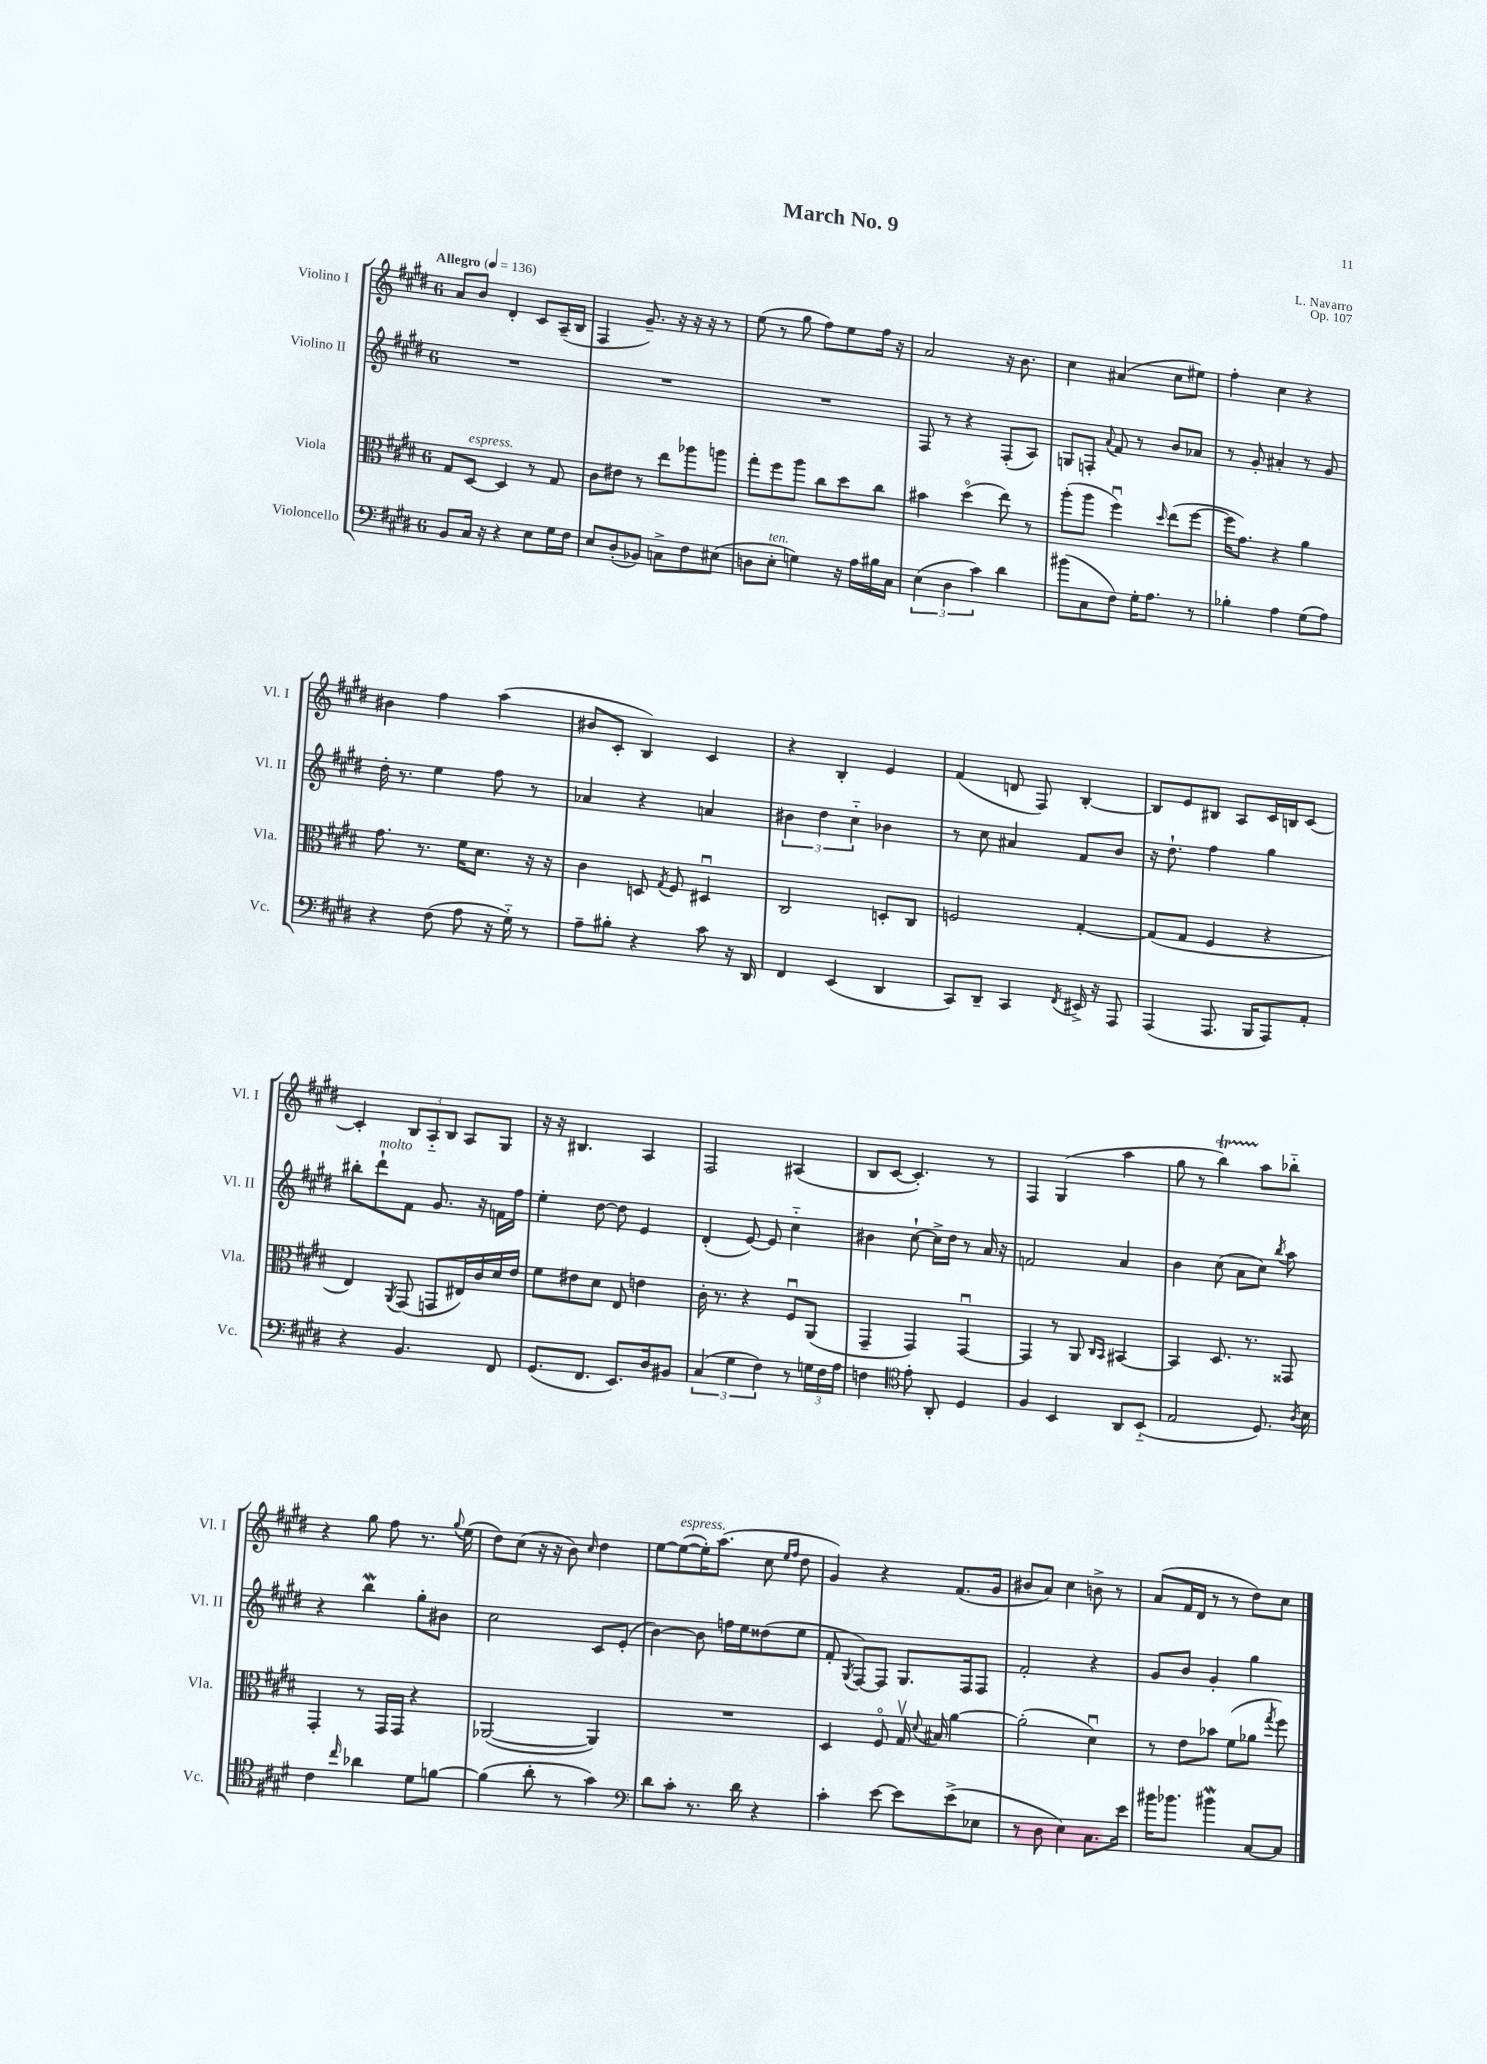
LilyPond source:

\header { title = "March No. 9" composer = "L. Navarro" opus = "Op. 107" }
<<
\new StaffGroup <<
\new Staff = "s0" \with { instrumentName = "Violino I" shortInstrumentName = "Vl. I" } {
    \clef treble \key e \major \once \override Staff.TimeSignature.style = #'single-digit \time 6/8 \tempo "Allegro" 4 = 136
    \autoBeamOff a'8[ b'8] dis'4-. cis'8[ a16--( b16] |
    fis4 gis'8.--) r16 r16 r16 r8 |
    e''8( r8 gis''8 fis''8[) e''8 fis''16] r16 |
    a'2 r16 b'8. |
    cis''4 ais'4( cis''8[ eis''8]) |
    fis''4-. cis''4 r4 |
    bis'4 fis''4 a''4( |
    bis'8[ cis'8]-. b4) cis'4 |
    r4 b4-. e'4 |
    fis'4( d'8 fis8) b4~-. |
    b8[ e'8 bis8] a8[ cis'16 b16 cis'8]~ |
    cis'4-. \tuplet 3/2 { b8[ a8-_ b8] } a8[ gis8] |
    r16 r16 bis4. a4 |
    fis2 ais4( |
    b8[ cis'8]~ cis'4.-.) r8 |
    fis4 gis4( a''4 |
    gis''8 r8 b''4\startTrillSpan) a''8[\stopTrillSpan bes''8]-_ |
    r4 gis''8 fis''8 r8. \appoggiatura { gis''8 } e''16( |
    dis''8[) cis''8]( r16 r16 b'8) \grace { cis''16 } dis''4 |
    e''8[~ e''8~^\markup { \italic "espress." }( e''16-.) a''8.]( cis''8 \grace { e''16[ fis''16] } dis''8 |
    gis'4) r4 fis'8.[( gis'16] |
    bis'8[ a'8]) cis''4 b'8-> r8 |
    a'8[( fis'16 dis'16] r8 r8 dis''8[) cis''8] \bar "|." |
}
\new Staff = "s1" \with { instrumentName = "Violino II" shortInstrumentName = "Vl. II" } {
    \clef treble \key e \major \once \override Staff.TimeSignature.style = #'single-digit \time 6/8
    \autoBeamOff R2. |
    R2. |
    R2. |
    fis8 r8 r4 fis8[-.( a8]) |
    g8[ f8]-. \appoggiatura { a'8 } fis'8 r8 b'8[ aes'8] |
    r8 gis'8-. ais'4-. r8 gis'8 |
    dis''16-. r8. e''4 fis''8 r8 |
    aes'4 r4 a'4 |
    \tuplet 3/2 { bis'4 dis''4 cis''4-_ } bes'4 |
    r8 cis''8 ais'4 fis'8[ b'8] |
    r16 dis''8.-! fis''4 gis''4 |
    bis''8[-. dis'''8-!^\markup { \italic "molto" } fis'8] gis'8. r16 f'16[ fis''16] |
    e''4-. dis''8~ dis''8 e'4 |
    dis'4-.( e'8~) e'8 cis''4-_ |
    bis'4 cis''8~-! cis''16[-> dis''16] r8 a'16 r16 |
    f'2 a'4 |
    b'4 cis''8( a'8[ cis''8]) \acciaccatura { b''8 } a''8 |
    r4 b''4\mordent gis''8[-. bis'8] |
    cis''2 cis'8[ e'8]-.( |
    b'4~) b'8 f''16[ e''16 disis''8( e''8] |
    fis'8-. \acciaccatura { gis8 } fis8[~) fis8] gis8.[ fis16 fis8] |
    fis'2-. r4 |
    gis'8[ b'8] gis'4-. gis''4 \bar "|." |
}
\new Staff = "s2" \with { instrumentName = "Viola" shortInstrumentName = "Vla." } {
    \clef alto \key e \major \once \override Staff.TimeSignature.style = #'single-digit \time 6/8
    \autoBeamOff gis8[ dis8]~^\markup { \italic "espress." } dis4 r8 gis8 |
    cis'8[ eis'8] r8 e''8[ aes''8 a''8] |
    gis''8[-. fis''8 a''8] cis''8[ dis''8 cis''8] |
    bis'4 dis''4\flageolet( e''8) r8 |
    a''8[-.( a''8] fis''4\downbow) \grace { dis''16 } e''8[( fis''8]~ |
    fis''16[ gis'8.]) r4 a'4 |
    gis'8. r8. fis'16[ dis'8.] r16 r16 |
    cis'4 d8 \acciaccatura { gis8 } fis8 dis4\downbow |
    cis2 d8[-. cis8] |
    f2 gis4~-. |
    gis8[( gis8] fis4 r4 |
    e4) \acciaccatura { a,8 } gis,8( g,8[ eis16) cis'16 dis'16 e'16] |
    fis'8[ eis'8 dis'8] e8 e'4 |
    cis'16-. r8. r4 fis8[\downbow a,8]( |
    gis,4-- gis,4) gis,4~\downbow |
    gis,4 r8 a,8 \grace { cis16[ b,16] } bis,4~ |
    bis,4 dis8. r8. gisis,8 |
    gis,4-. r8 gis,16[ gis,16] r4 |
    aes,2~( aes,4) |
    R2. |
    dis4 fis8\flageolet gis16\upbow \appoggiatura { dis'8 } bis16 a'4~ |
    a'2-.( dis'4\downbow) |
    r8 e'8[ bes'8] fis'8[( aes'8] \acciaccatura { gis''8 } fis''8) \bar "|." |
}
\new Staff = "s3" \with { instrumentName = "Violoncello" shortInstrumentName = "Vc." } {
    \clef bass \key e \major \once \override Staff.TimeSignature.style = #'single-digit \time 6/8
    \autoBeamOff b,8[ cis16] r16 r4 e8[ gis16 fis16] |
    e8[ dis8-.( bes,8]) c8[-> fis8 eis8]( |
    d8[ e8]-.^\markup { \italic "ten." } g4) r16 a16[ bis16 cis16] |
    \tuplet 3/2 { e4( dis4 cis'4) } dis'4 |
    bis'8[( cis8 fis8]) gis16[-. a8.] r8 |
    bes4-. a4 gis8[( a8]) |
    r4 fis8( a8 r16 gis16-_) r8 |
    a8[-- bis8]-. r4 cis'8 r16 dis,16 |
    fis,4 e,4( dis,4 |
    cis,8[) dis,8]-- cis,4 \acciaccatura { fis,8 } eis,16-> r16 a,,8 |
    a,,4( a,,8. b,,16[ a,,8) a,8]-. |
    r4 b,4. fis,8 |
    gis,8.[( fis,8.] e,8.[) dis16 bis,8] |
    \tuplet 3/2 { cis4( gis4 fis4) } r8 \tuplet 3/2 { g16[ fis16 a16] } |
    f4 \clef tenor e'8-. a,8-. dis4 |
    fis4 b,4 a,8[ b,8]-_( |
    e2 dis8.) \acciaccatura { a8 } b16 |
    cis'4 \grace { cis''16 } aes'4 dis'8[ f'8]~ |
    f'4( a'8-. r8 gis'4) |
    \clef bass dis'8[ cis'8]-. r8. dis'16 r4 |
    cis'4-. e'8~ e'8[ e'8->( ees8] |
    r8 dis8 e4) cis8.[ e'16] |
    bis'16[ bes'8.] bis'4\mordent cis8[~ cis8] \bar "|." |
}
>>
>>
\layout { \context { \Score \remove "Bar_number_engraver" } }
